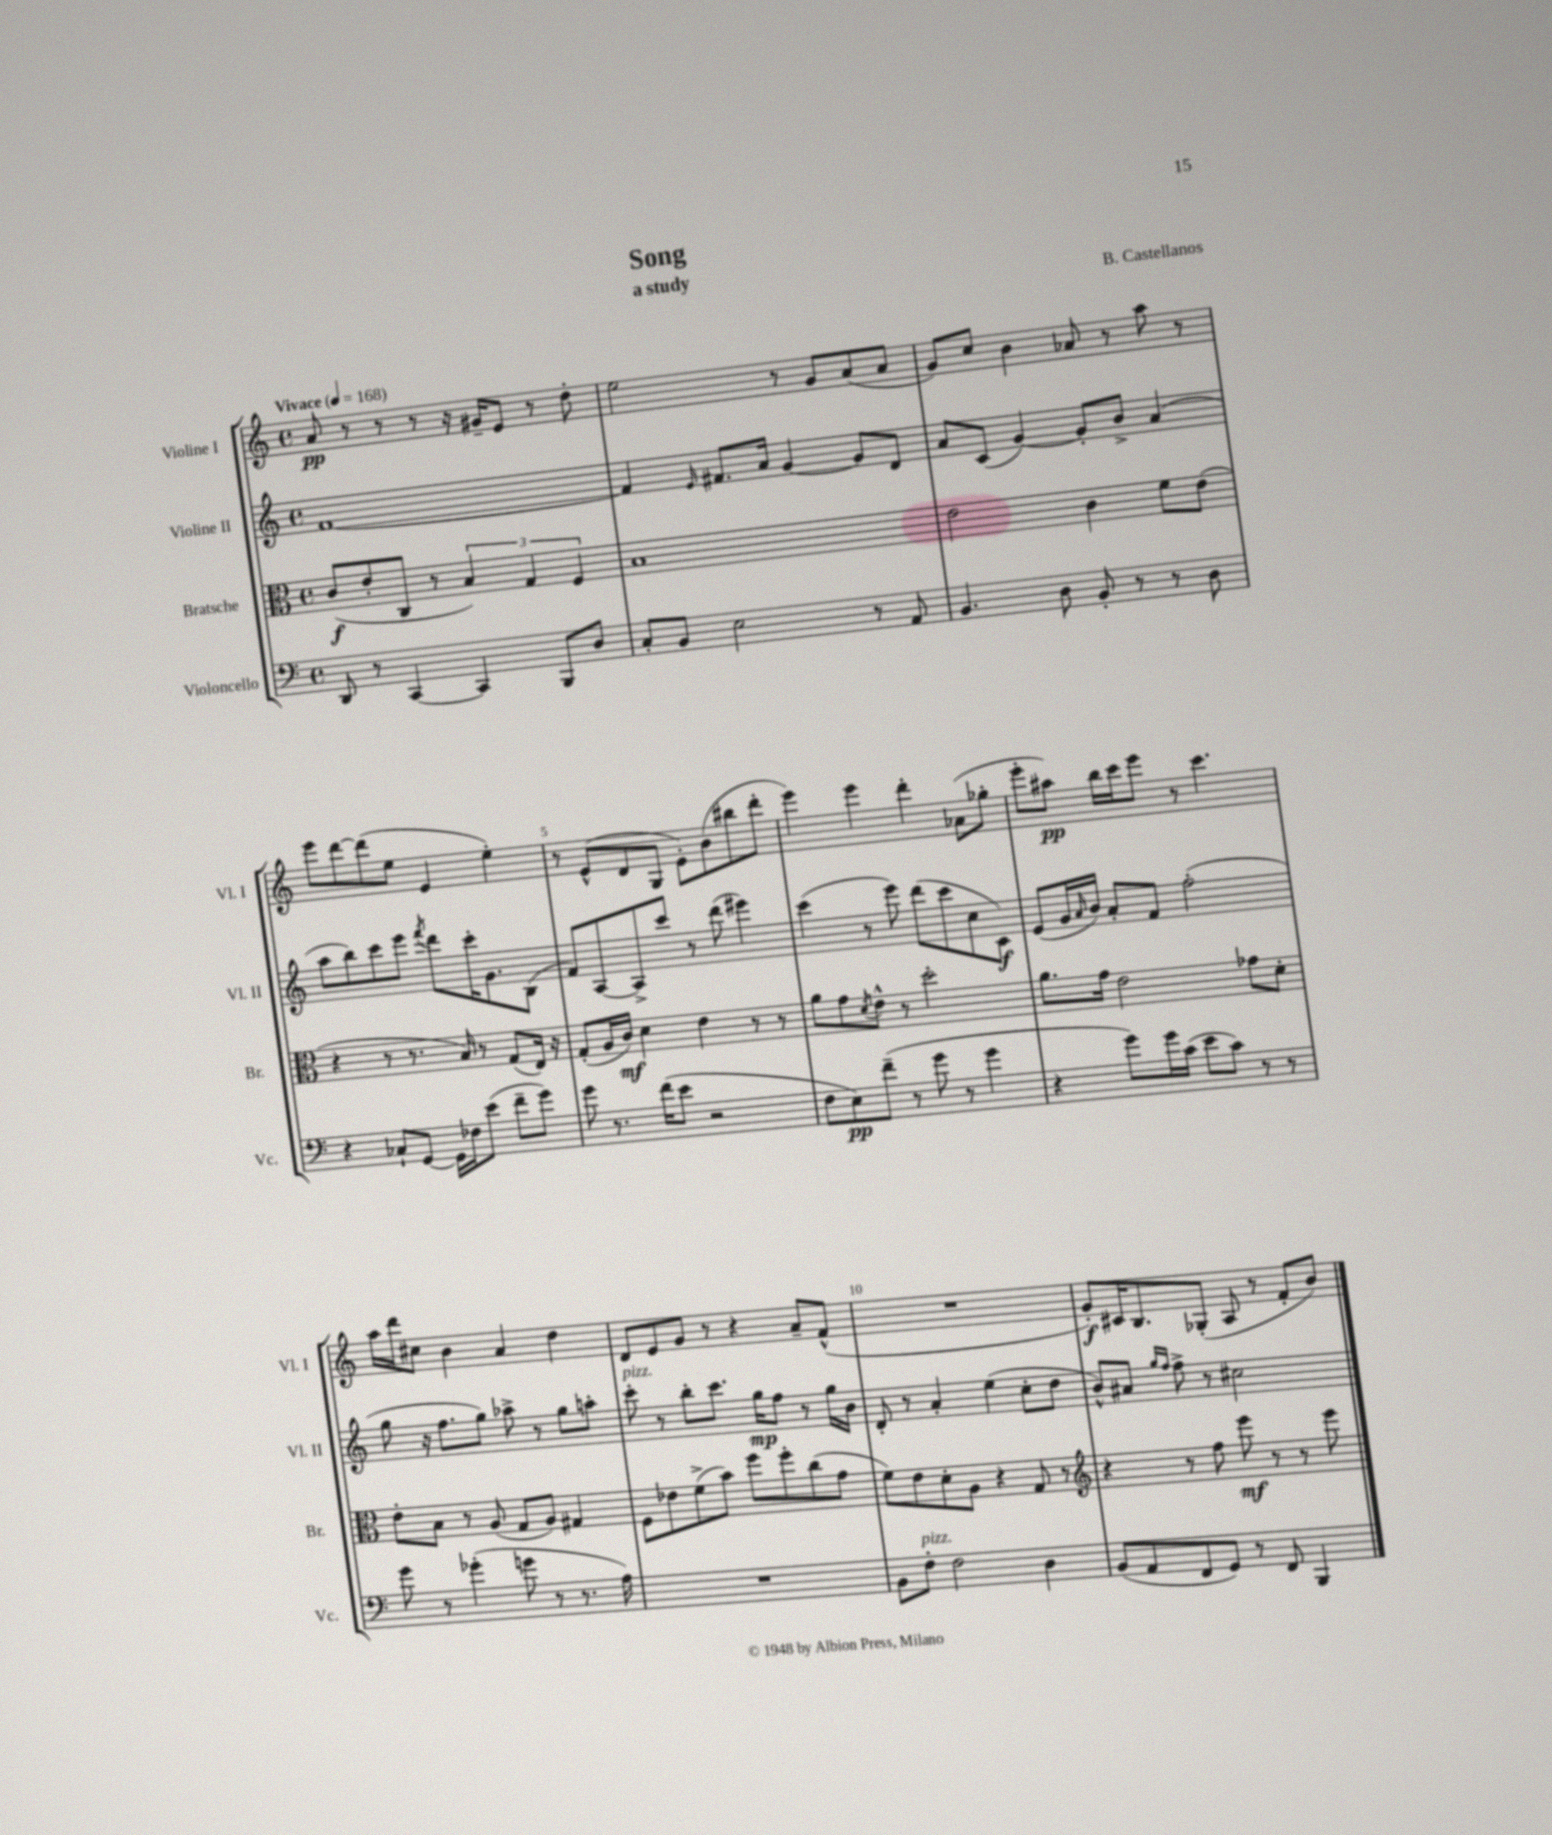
\header { title = "Song" composer = "B. Castellanos" subtitle = "a study" }
<<
\new StaffGroup <<
\new Staff = "s0" \with { instrumentName = "Violine I" shortInstrumentName = "Vl. I" } {
    \clef treble \key c \major \defaultTimeSignature \time 4/4 \tempo "Vivace" 4 = 168
    a'8\pp r8 r8 r8 r16 gis'16-- e'8 r8 d''8-. |
    e''2 r8 g'8 a'8( a'8 |
    g'8) c''8 b'4 aes'8 r8 a''8 r8 |
    e'''8 d'''8~ d'''8( e''8 e'4 e''4-.) |
    r8 e'8-^( d'8 g8 e'8-.) b'8( bis''8 d'''8-. |
    e'''4) e'''4 d'''4-. aes'8( ges''8-. |
    e'''8-. ais''8\pp) b''16 c'''16 e'''8 r8 c'''4. |
    a''16 d'''16 cis''8 b'4 a'4 d''4 |
    d'8 e'8 g'8 r8 r4 a'8-- f'8-^( |
    R1 |
    g'8-.\f) cis'16 b8. ges8-.( a8 r8 f'8-. b'8) \bar "|." |
}
\new Staff = "s1" \with { instrumentName = "Violine II" shortInstrumentName = "Vl. II" } {
    \clef treble \key c \major \defaultTimeSignature \time 4/4
    f'1~ |
    f'4 \grace { e'16 } fis'8. a'16 g'4~ g'8 d'8 |
    a'8 c'8( g'4~) g'8-. b'8-> a'4( |
    a''8 b''8) c'''8 e'''8 \acciaccatura { f'''8 } d'''8 c'''16-. g'8. b8( |
    f'8) a8~ a8-> c'''8 r8 d'''8( eis'''4) |
    c'''4( r8 e'''8) d'''8( c'''8 c''8 c'8\f) |
    e'8( g'16 \grace { a'16 } b'16) a'8-. f'8 f''2-.( |
    g''8 r16 f''8. g''8) aes''8-> r8 g''8 a''8-. |
    c'''8-.^\markup { \italic "pizz." } r8 b''8-. c'''8. g''16\mp f''8 r8 g''16 b'16 |
    d'8-. r8 a'4-. e''4( c''8-. d''8 |
    b'8-^) ais'8 \grace { g''16 f''16 } f''8-> r8 cis''2 \bar "|." |
}
\new Staff = "s2" \with { instrumentName = "Bratsche" shortInstrumentName = "Br." } {
    \clef alto \key c \major \defaultTimeSignature \time 4/4
    c'8\f( e'8-. c8 r8 \tuplet 3/2 { b4) g4 f4 } |
    b1 |
    e'2 c'4 f'8 e'8( |
    r4 r8 r8. b16) r8 g8( e16) r16 |
    g8-.( a16 c'16\mf) d'4 e'4 r8 r8 |
    a'8 g'8 \acciaccatura { d'8 } e'8-^ r8 d''2-. |
    a'8. g'16 e'2 ges'8 d'8-. |
    e'8-. b8 r8 a8( g8 a8) gis4 |
    f8 ees'8 f'8->( b'8) f''8 f''8-. c''8( g'8 |
    f'8) e'8 d'8-. a8 r4 g8 r8 |
    \clef treble r4 r8 f''8 e'''8\mf r8 r8 e'''8 \bar "|." |
}
\new Staff = "s3" \with { instrumentName = "Violoncello" shortInstrumentName = "Vc." } {
    \clef bass \key c \major \defaultTimeSignature \time 4/4
    d,8 r8 c,4~ c,4 b,,8 d8 |
    c8-. b,8 e2 r8 a,8 |
    b,4. d8 b,8-. r8 r8 d8 |
    r4 ces8-! g,8~ g,16 fes16 e'8( f'8-- g'8) |
    g'8 r8. f'16( e'8 r2 |
    f8 e8\pp) f'8--( r8 g'8 r8 g'4 |
    r4 g'8) g'16 c'16( e'8 c'8) r8 r8 |
    g'8 r8 ges'4-.( g'8 r8 r8. a16) |
    R1 |
    b,8 f8-.^\markup { \italic "pizz." } f2 d4 |
    b,8( a,8 f,8 g,8) r8 f,8 b,,4 \bar "|." |
}
>>
>>
\layout { \context { \Score \override BarNumber.break-visibility = ##(#f #t #t) barNumberVisibility = #(every-nth-bar-number-visible 5) } }
